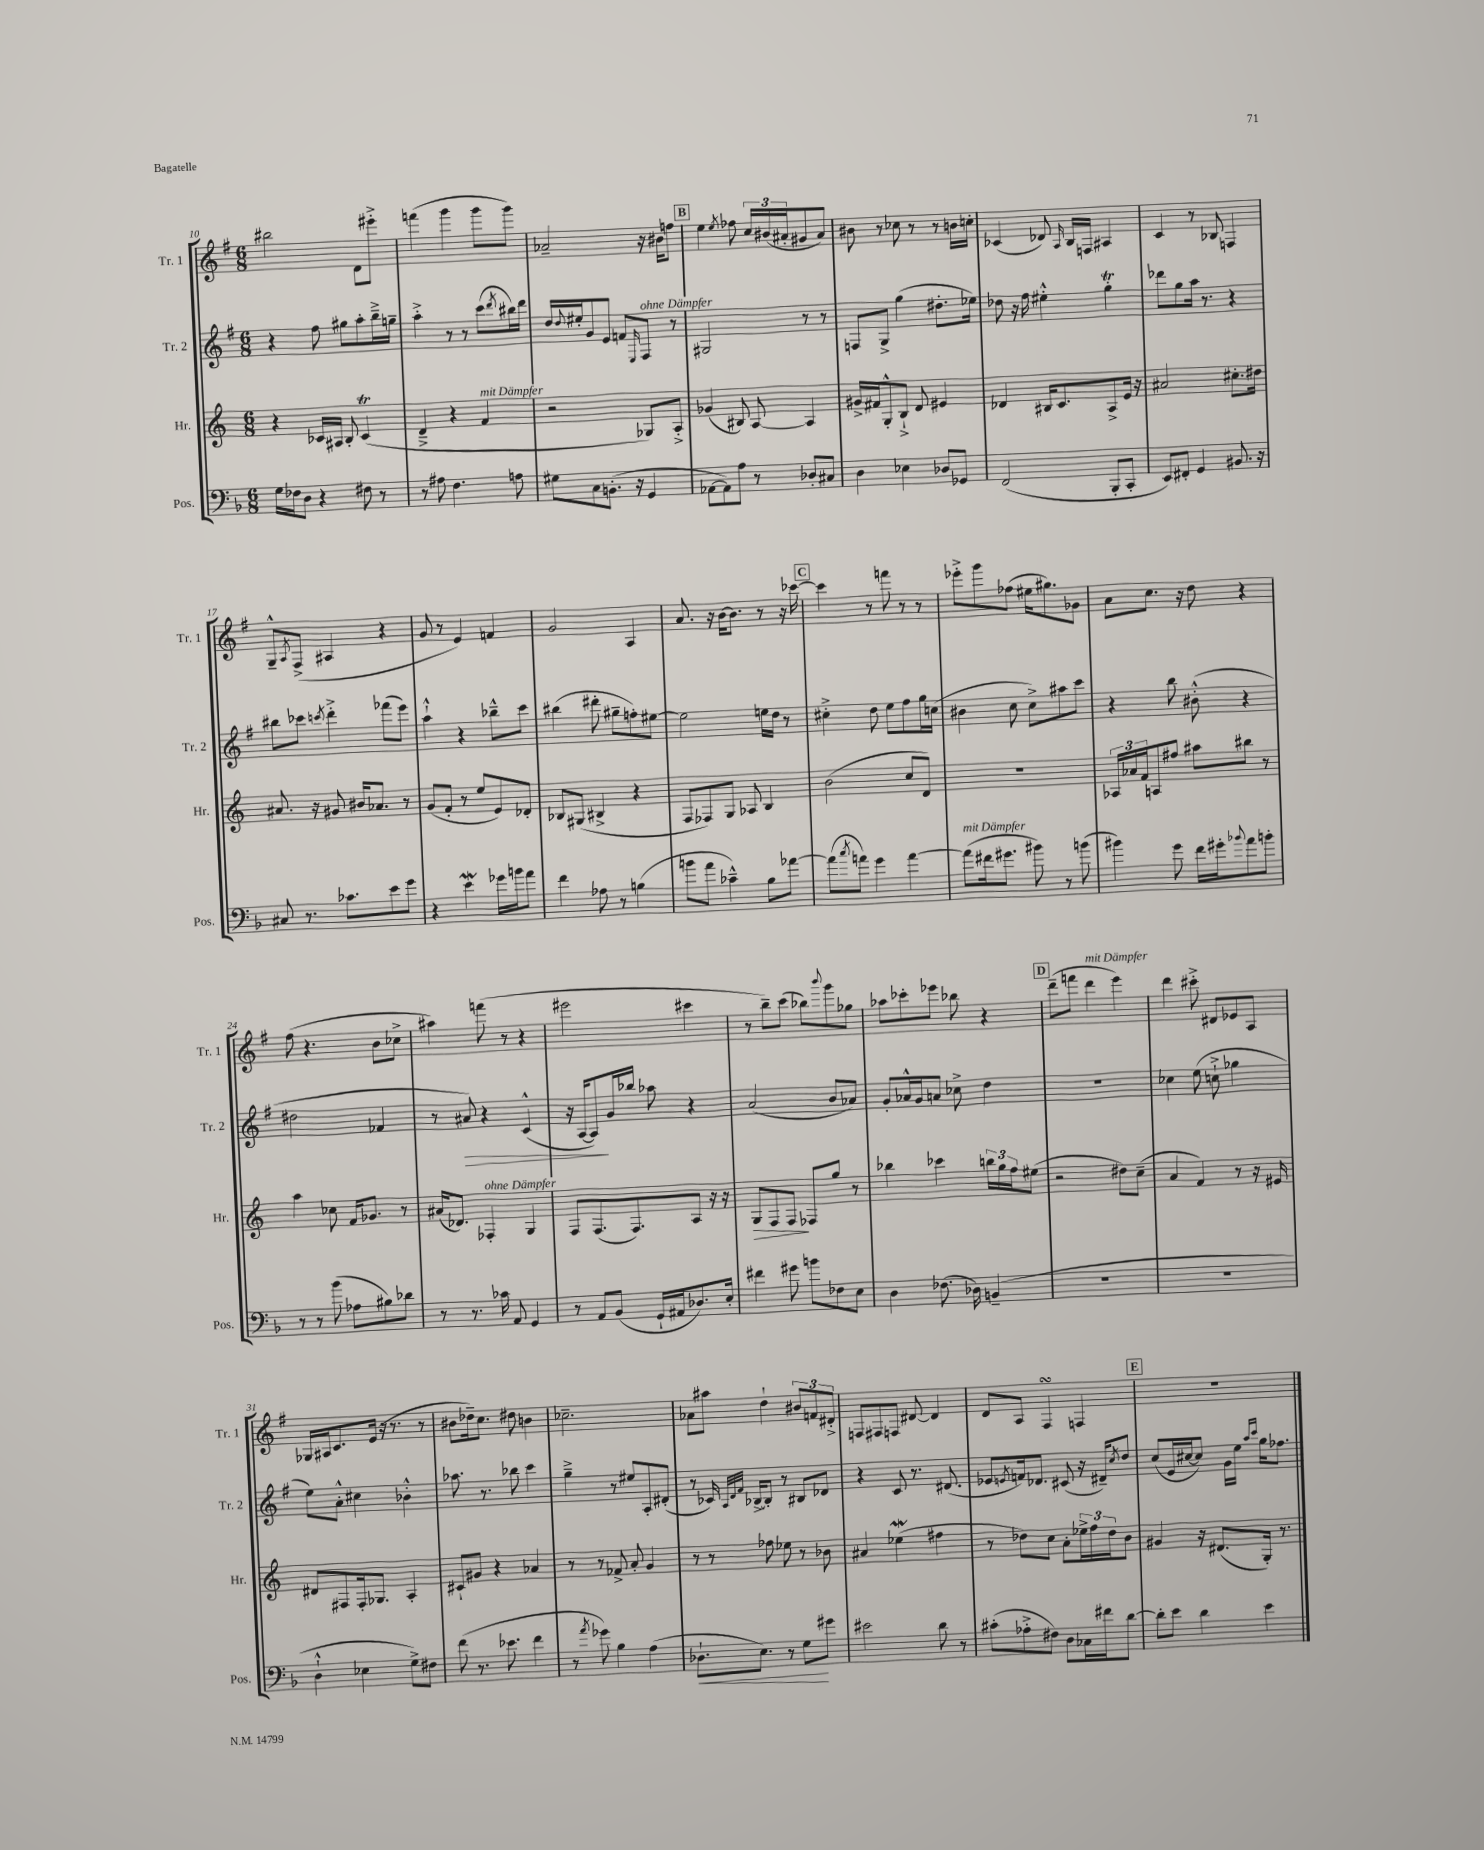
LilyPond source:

<<
\new StaffGroup <<
\new Staff = "s0" \with { instrumentName = "Tr. 1" shortInstrumentName = "Tr. 1" } {
    \clef treble \key g \major \numericTimeSignature \time 6/8
    bis''2 d'8 eis'''8-.-> |
    f'''4( g'''4 g'''8 g'''8) |
    aes'2-- r16 bis'16 f''8 |
    \mark \markup { \box "B" } e''4 \acciaccatura { e''8 } fes''8 \tuplet 3/2 { c''16 bis'16( ais'16-. } gis'8 ais'8) |
    bis'8 r8 ces''8 r8 r8 b'16 c''16-. |
    ces'4( des'8) \grace { a16 } b16 f16 ais4 |
    c'4 r8 bes8 f4 |
    g8---^ \acciaccatura { a8 } fis8->( ais4 r4 |
    g'8 r8 e'4) f'4 |
    g'2 a4 |
    a'8. r16 b'16~ b'8. r8 r16 ces'''16~ |
    \mark \markup { \box "C" } ces'''4 r8 f'''8 r8 r8 |
    ees'''8-.-> g'''8 fes''8( eis''16 gis''8.) ges'8 |
    a'8 c''8. r16 d''8 r4 |
    fis''8( r4. b'8 ces''8-> |
    ais''4) f'''8( r8 r4 |
    eis'''2 cis'''4 |
    r8 b''8--) c'''8( bes''8) \appoggiatura { b'''8 } g'''8 ges''8 |
    aes''8 ces'''8-. ees'''8 bes''8 r4 |
    \mark \markup { \box "D" } d'''8--( f'''8 d'''4^\markup { \italic "mit Dämpfer" } e'''4) |
    d'''4 cis'''8-.-> dis'8 ees'8 a8 |
    ges16 ais16 c'8. e'16( r16 r8. r8 |
    bis'8 des''16--) c''8. dis''8 b'4 |
    ces''2.-- |
    aes'8 ais''8 d''4-! \tuplet 3/2 { bis'8 f'8 dis'8-.-> } |
    f8 fis8 f8 dis'8~ dis'4 |
    d'8 a8 fis4\turn f4 |
    \mark \markup { \box "E" } R2. \bar "|." |
}
\new Staff = "s1" \with { instrumentName = "Tr. 2" shortInstrumentName = "Tr. 2" } {
    \clef treble \key g \major \numericTimeSignature \time 6/8
    r4 fis''8 gis''8 a''8-. b''16---> g''16-- |
    a''4-.-> r8 r8 c'''8( \acciaccatura { d'''8 } bis''16) d'''16 |
    d''16 \appoggiatura { d''8 } eis''16-. g'8 e'8 f'8 \grace { e16 } fis8^\markup { \italic "ohne Dämpfer" } r8 |
    \mark \markup { \box "B" } gis2 r8 r8 |
    f8 g8-> g''4( dis''8.-. ees''16) |
    des''8 r16 fis''16 eis''4-.-^ g''4-.\trill |
    des'''8 g''8 a''16 r8. r4 |
    bis''8 ces'''8 \acciaccatura { c'''8 } d'''4-.-> fes'''8( e'''8) |
    a''4-!-^ r4 bes''8---^ c'''8 |
    bis''4( dis'''8-. gis''8-- f''8-.) eis''8~ |
    eis''2 e''16 d''16 r8 |
    \mark \markup { \box "C" } cis''4-.-> d''8 e''8 fis''8 g''16 c''16( |
    bis'4 c''8 c''8->) ais''8 c'''8 |
    r4 b''8 bis'8-.-^( r4 |
    dis''2 fes'4 |
    r8 ais'8\>) r4 c'4-^( |
    r16 a16~ a8\!) g'16 bes''16 aes''8 r4 |
    a'2( b'8 aes'8) |
    g'8-. aes'16-^ g'16 a'8 ces''8-> d''4 |
    \mark \markup { \box "D" } R2. |
    ces''4 e''8( c''8-!-> ges''4 |
    e''8) a'8-.-^ cis''4 bes'4-.-^ |
    aes''8. r8. bes''8 c'''4 |
    g''4---> r8 eis''8 a8-. dis'8-.( |
    r8 ces'16) \grace { a32 d'32 fis'32 } bes16~-> bes8-. r8 bis8 des'8 |
    r4 c'8 r8. dis'8.( |
    ees'8 \acciaccatura { e'8 } f'16) des'8. cis'8( r16 dis'16--) \acciaccatura { c''8 } d''8 |
    \mark \markup { \box "E" } c''8( e'16 cis''16~ cis''8) g'16 e''16 \grace { a''16 c'''16 } g''16 fes''8. \bar "|." |
}
\new Staff = "s2" \with { instrumentName = "Hr." shortInstrumentName = "Hr." } {
    \clef treble \key c \major \numericTimeSignature \time 6/8
    r4 ces'16 ais16 b8-. ces'4\trill( |
    d'4---> r4 f'4^\markup { \italic "mit Dämpfer" } |
    r2 ges8) a8-.-> |
    \mark \markup { \box "B" } ges'4( bis8) a8~ a4 |
    gis'16-> fis'16 g8-.-^ b8-!-> d'8 eis'4 |
    des'4 bis16 c'8. a8-> e'16 r16 |
    ais'2 cis''8.-. dis''16 |
    ais'8. r16 gis'8 bis'16 aes'8. r8 |
    g'8( f'8-. r8 e''8 e'8) des'8-. |
    bes8 gis8( bis4-> r4 |
    f8 fes8) g8 aes8 b4 |
    \mark \markup { \box "C" } b'2( c''8 d'8) |
    r2. |
    \tuplet 3/2 { aes16 aes'16 f'16 } a8 fis''8 ais''8 bis''8 r8 |
    a''4 ces''8 f'16 ges'8. r8 |
    ais'16( des'8.) fes4-.^\markup { \italic "ohne Dämpfer" } g4 |
    f8 f8.( f8.) a8 r16 r16 |
    g8\> f8 f8\! fes8 g''8 r8 |
    bes''4 ces'''4 \tuplet 3/2 { b''16 g''16 f''16 } eis''8( |
    \mark \markup { \box "D" } r2 dis''8) c''8--( |
    a'4 f'4) r8 r16 eis'16 |
    dis'8 fis8 fis16-. ges8. a4-. |
    cis'8-! gis'8 r4 aes'4 |
    r8 r8 fes'8-> a'8-. g'4 |
    r8 r8 fes''8 ees''8 r8 bes'8 |
    ais'4 ees''4\mordent( fis''4 |
    r8 des''8) c''8 a'8-. \tuplet 3/2 { ees''16-> f''16 des''16 } b'8 |
    \mark \markup { \box "E" } gis'4 r16 dis'8.( g16-.) r8. \bar "|." |
}
\new Staff = "s3" \with { instrumentName = "Pos." shortInstrumentName = "Pos." } {
    \clef bass \key f \major \numericTimeSignature \time 6/8
    g16 fes16 d8 r4 fis8 r8 |
    r8 ais8 f4. a8 |
    gis8 c8 b,8.-.( r16 g,4 |
    \mark \markup { \box "B" } aes,8~ aes,8) a8 r8 des8-. cis8 |
    d4 ees4 des8 ges,8 |
    f,2( bes,,8-. c,8-. |
    e,8) fis,8-. g,4 bis,8. r16 |
    cis8 r8. ces'8. e'8 g'8 |
    r4 e'4\mordent ges'16 b'16 a'8 |
    f'4 aes8 r8 b4( |
    b'8 a'8 ces'4---^) bes8 aes'8~ |
    \mark \markup { \box "C" } aes'8( \acciaccatura { c''8 } a'8) g'4 a'4~ |
    a'8^\markup { \italic "mit Dämpfer" }( fis'16 gis'8. bis'8) r8 b'8( |
    bis'4) g'8 f'16 gis'16-. \appoggiatura { bes'8 } a'8 b'8-. |
    r8 r8 bes'8( aes8 bis8) des'8 |
    r8 r8. ces'16 a,8 g,4 |
    r8 a,8 bes,8( g,16-! ais,16 des8.) e16-. |
    fis'4 gis'8 b'8 fes8 e8 |
    d4 fes8.( des16) b,4--( |
    \mark \markup { \box "D" } R2. |
    R2. |
    d4-!-^ ees4 g8->) fis8 |
    f'8( r8. ees'8. f'4 |
    r8 \acciaccatura { a'8 } ges'8) bes4 a4( |
    des8.-!\< e8.) r8 g8\! gis'8 |
    eis'2 d'8 r8 |
    cis'8-.( aes8-.-> fis8) d8 ces16 fis'16 d'8~ |
    \mark \markup { \box "E" } d'8-. e'8 d'4 e'4 \bar "|." |
}
>>
>>
\layout { \context { \Score currentBarNumber = #10 } }
